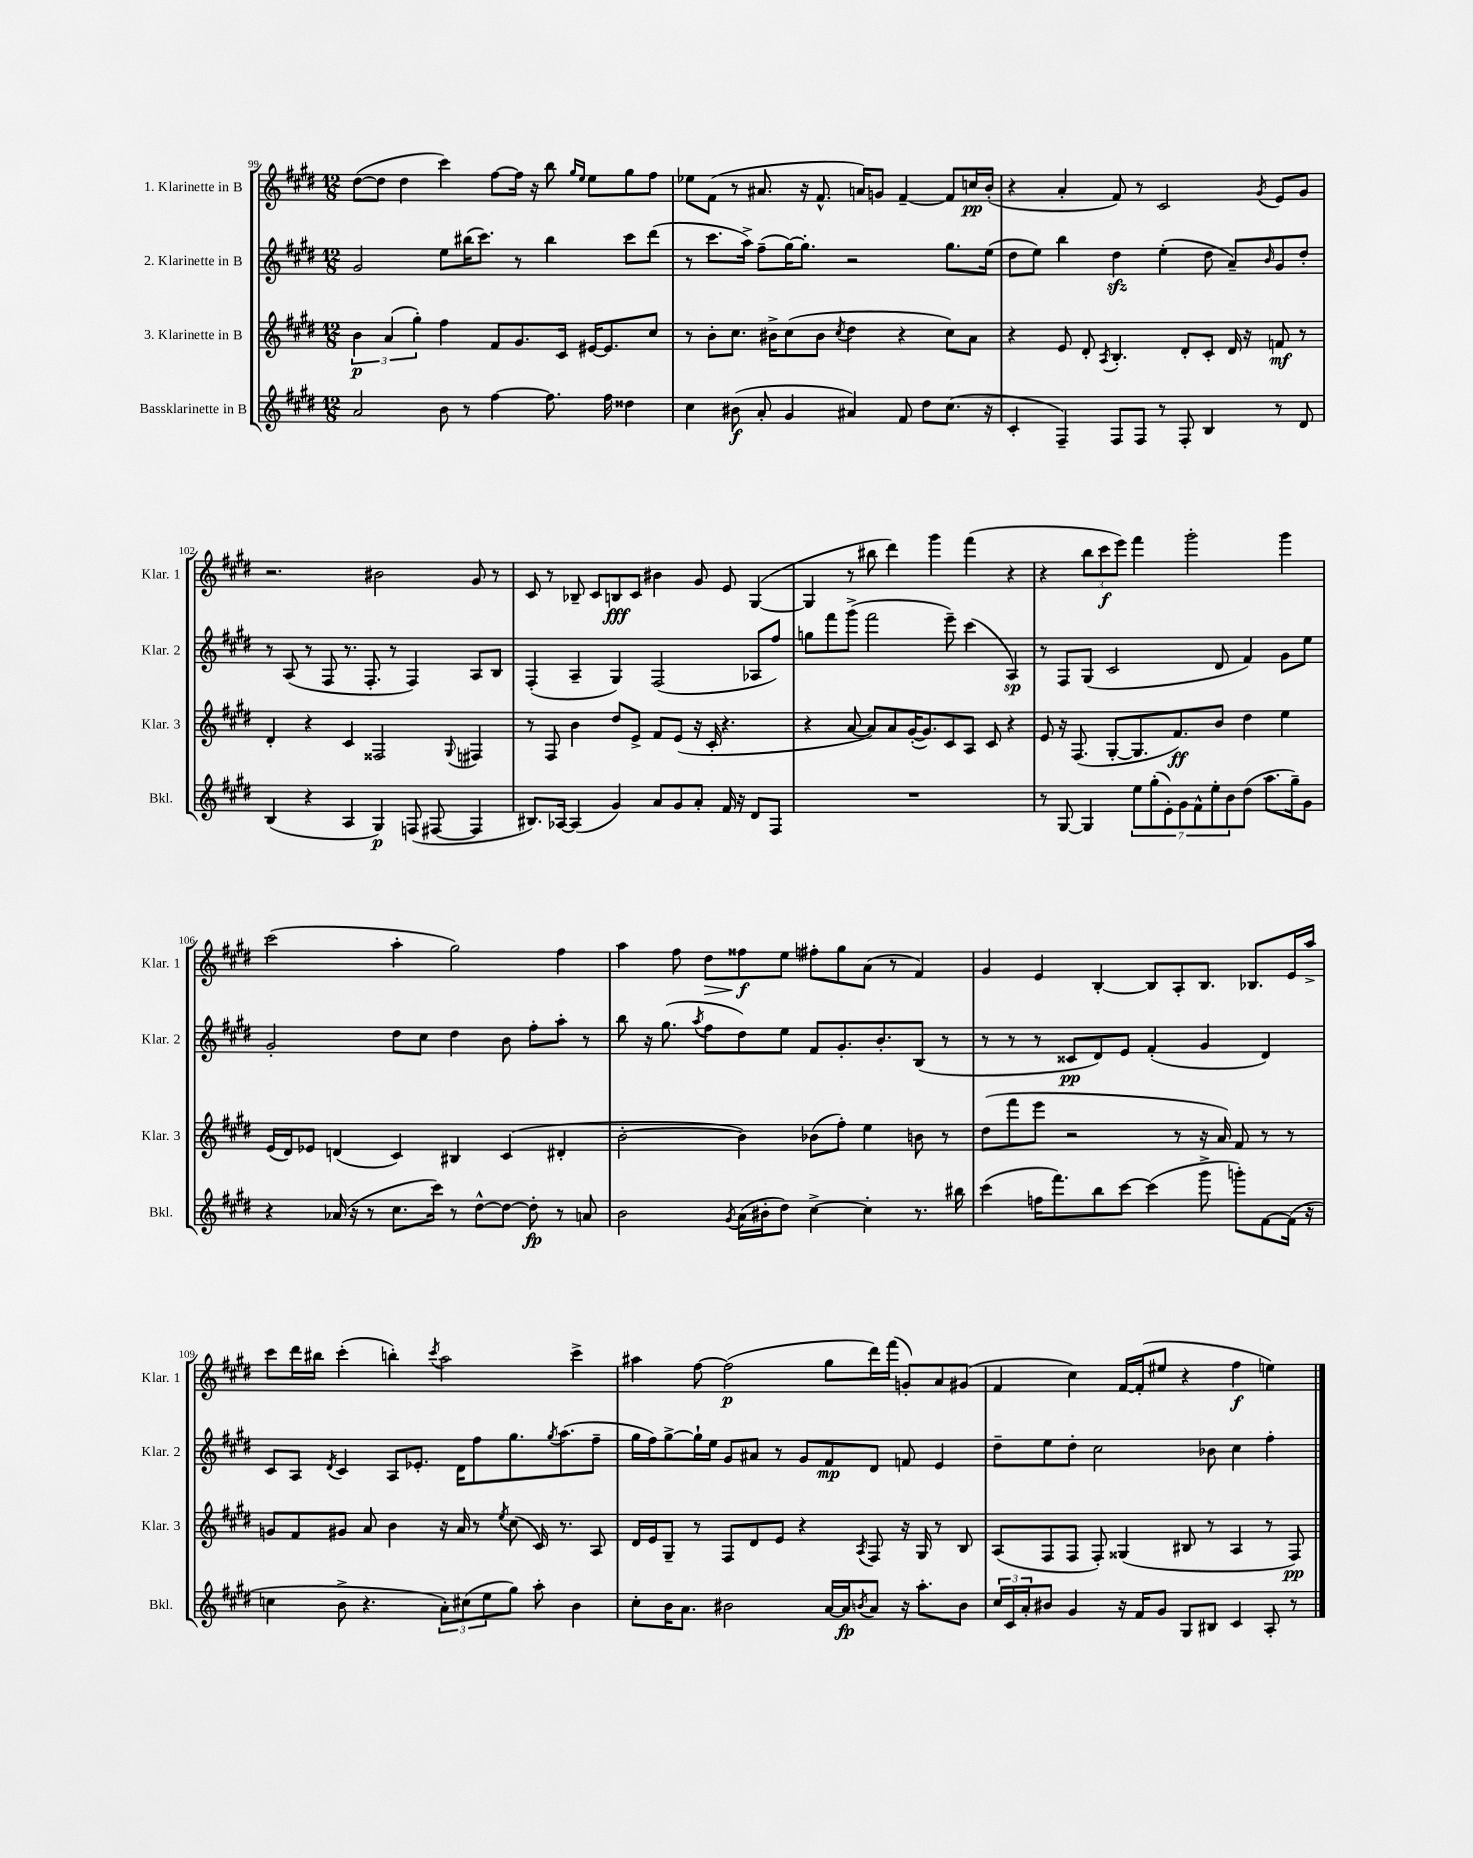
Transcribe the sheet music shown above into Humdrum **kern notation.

**kern	**kern	**kern	**kern
*staff4	*staff3	*staff2	*staff1
*clefG2	*clefG2	*clefG2	*clefG2
*k[f#c#g#d#]	*k[f#c#g#d#]	*k[f#c#g#d#]	*k[f#c#g#d#]
*M12/8	*M12/8	*M12/8	*M12/8
2a	6b	2g#	([8dd#
.	.	.	8dd#]
.	(6a	.	.
.	.	.	4dd#
.	6gg#')	.	.
8b	4ff#	8ee	4ccc#)
8r	.	(16bb#	.
.	.	8.ccc#)	.
[4ff#	8f#	.	[8ff#
.	8.g#	8r	16ff#]
.	.	.	16r
8.ff#]	.	4bb#	8bb
.	16c#	.	.
.	.	.	16qqgg#
.	.	.	16qqee
.	[16e#	.	8ee
16ff#	8.e#]	.	.
4dd##	.	8ccc#	8gg#
.	8cc#	(8ddd#	8ff#
=	=	=	=
4cc#	8r	8r	8ee-
.	8b'	8.ccc#	(8f#
(8b#	8.cc#	.	8r
.	.	16aa^)	.
8a'	.	(8ff#~	8.a#
.	16b#^	.	.
4g#	(8cc#	[16gg#)	.
.	.	8.gg#']	16r
.	8b#	.	8.f#^^
.	8qcc#	.	.
4a#)	4dd#	2r	.
.	.	.	16a)
.	.	.	8g
8f#	4r	.	[4f#~
8dd#	.	.	.
(8.cc#	8cc#)	8.gg#	8f#]
.	8a	.	16cc
16r	.	(16ee	(16b'
=	=	=	=
4c#'	4r	8dd#	4r
.	.	8ee)	.
4F#~)	8e	4bb	4a'
.	8d#'	.	.
.	8qA	.	.
8F#	4.B'	4dd#	8f#)
8F#	.	.	8r
8r	.	(4ee'	2c#
8F#'	8d#'	.	.
4B	8c#'	8dd#	.
.	16d#	8a~)	.
.	16r	.	.
.	.	16qqb	8qg#
8r	8f	8g#	8e
8d#	8r	8dd#'	8g#
=	=	=	=
(4B	4d#'	8r	2.r
.	.	(8A	.
4r	4r	8r	.
.	.	8F#	.
4A	4c#	8.r	.
.	.	8.F#'	.
4G#)	2F##	.	2b#
.	.	8r	.
(8F	.	4F#)	.
[8F#	.	.	.
.	8qqG#	.	.
4F#]	4F#	8A	8g#
.	.	8B	8r
=	=	=	=
8.B#)	8r	(4F#'	8c#
.	8F#	.	8r
[16A-	.	.	.
(4A-]	4b	4A~	8B-~
.	.	.	8c#
4g#)	8dd#	4G#)	8B
.	8e^	.	8c#
8a	8f#	(2F#	4b#
8g#	(8e	.	.
8a'	16r	.	8g#
.	16c#'	.	.
16f#	4.r	.	8e
16r	.	.	.
8d#	.	8A-	([4G#
8F#	.	8ff#)	.
=	=	=	=
1.r	4r	8gg	4G#]
.	.	8fff#	.
.	[8a	(8ggg#^	8r
.	8a])	2fff#	8bb#
.	8a	.	4ddd#)
.	([16g#'	.	.
.	8.g#])	.	.
.	.	.	4ggg#
.	8c#	8eee~)	.
.	8A	(4ccc#	(4fff#
.	8c#	.	.
.	4r	4A)	4r
=	=	=	=
8r	8e	8r	4r
[8G#	16r	8F#	.
.	(8.F#	.	.
4G#]	.	(8G#	12bb
.	.	.	12ccc#
.	[8G#'	2c#	.
.	.	.	12eee)
14ee	8.G#]	.	4fff#
(14gg#'	.	.	.
14e')	.	.	.
.	8.f#)	.	.
14g#	.	.	.
.	.	.	2ggg#'
14f#^^	.	.	.
14ee'	.	.	.
.	8b	8d#	.
14b	.	.	.
(8dd#	4dd#	4f#)	.
8.aa	.	.	.
.	4ee	8g#	4ggg#
16gg#~)	.	.	.
8g#	.	8ee	.
=	=	=	=
4r	(16e	2g#'	(2ccc#
.	16d#)	.	.
.	8e-	.	.
(16a-	(4d	.	.
16r	.	.	.
8r	.	.	.
8.cc#	4c#)	8dd#	4aa'
.	.	8cc#	.
16ccc#)	.	.	.
8r	4B#	4dd#	2gg#)
[8dd#^^	.	.	.
8dd#_	(4c#	8b	.
8dd#']	.	8ff#'	.
8r	4d#'	8aa'	4ff#
8a	.	8r	.
=	=	=	=
2b	[2b'	8bb	4aa
.	.	16r	.
.	.	(8.gg#	.
.	.	.	8ff#
.	.	8qaa	.
.	.	8ff#	8dd#
8qg#	.	.	.
(16a	4b])	8dd#)	8ff##
16b#'	.	.	.
8dd#)	.	8ee	8ee
[4cc#^	(8b-	8f#	8ff#'
.	8ff#')	8.g#'	8gg#
4cc#']	4ee	.	(8a
.	.	8.b'	.
.	.	.	8r
8.r	8b	(8B	4f#)
.	8r	8r	.
16bb#	.	.	.
=	=	=	=
(4ccc#	(8dd#	8r	4g#
.	8fff#	8r	.
16ff	8eee	8r	4e
8.fff#)	.	.	.
.	2r	8c##	.
8bb	.	8d#)	[4B'
[8ccc#	.	8e	.
(4ccc#]	.	(4f#'	8B]
.	8r	.	8A'
8ggg#^	16r	4g#	8.B
.	16a)	.	.
8ggg')	8f#	.	.
.	.	.	8.B-
[8f#	8r	4d#)	.
(16f#]	8r	.	16e
16r	.	.	16aa^
=	=	=	=
4cc	8g	8c#	8ccc#
.	8f#	8A	16ddd#
.	.	.	16bb#
.	.	8qd#	.
8b^	8g#	4c#	(4ccc#'
4.r	8a	.	.
.	4b	8A	4bb')
.	.	8.e-'	.
.	.	.	8qccc#
12a')	16r	.	2aa
.	16a	16d#	.
(12cc#	.	.	.
.	8r	8ff#	.
12ee	.	.	.
.	8qee	.	.
8gg#)	(8cc#	8.gg#	.
8aa'	16c#)	.	.
.	.	8qgg#	.
.	8.r	(8.aa	.
4b	.	.	4ccc#^
.	8A	8ff#~	.
=	=	=	=
8cc#'	16d#	16gg#	4aa#
.	16e	16ff#)	.
16b	8G#~	[8gg#^	.
8.a	.	.	.
.	8r	16gg#`]	[8ff#
.	.	16ee	.
2b#	8F#	8g#	(2ff#]
.	8d#	8a#	.
.	8e	8r	.
.	4r	8g#	.
[16a	.	8f#	8gg#
16a]	.	.	.
8qb	8qA	.	.
8a	8F#	8d#	16ddd#)
.	.	.	(16fff#
16r	16r	8f	8g')
8.aa'	16G#	.	.
.	8r	4e	8a
8b	8B	.	(8g#
=	=	=	=
24cc#	(8A	8dd#~	4f#
24c#	.	.	.
24a'	.	.	.
8b#	8F#	8ee	.
4g#	8F#	8dd#'	4cc#)
.	8F#')	2cc#	.
16r	(4G##	.	[16f#
16f#	.	.	(16f#']
8g#	.	.	8ee#
8G#	8B#	.	4r
8B#	8r	8b-	.
4c#	4A	4cc#	4ff#
8A'	8r	4ff#'	4ee)
8r	8F#)	.	.
==	==	==	==
*-	*-	*-	*-
